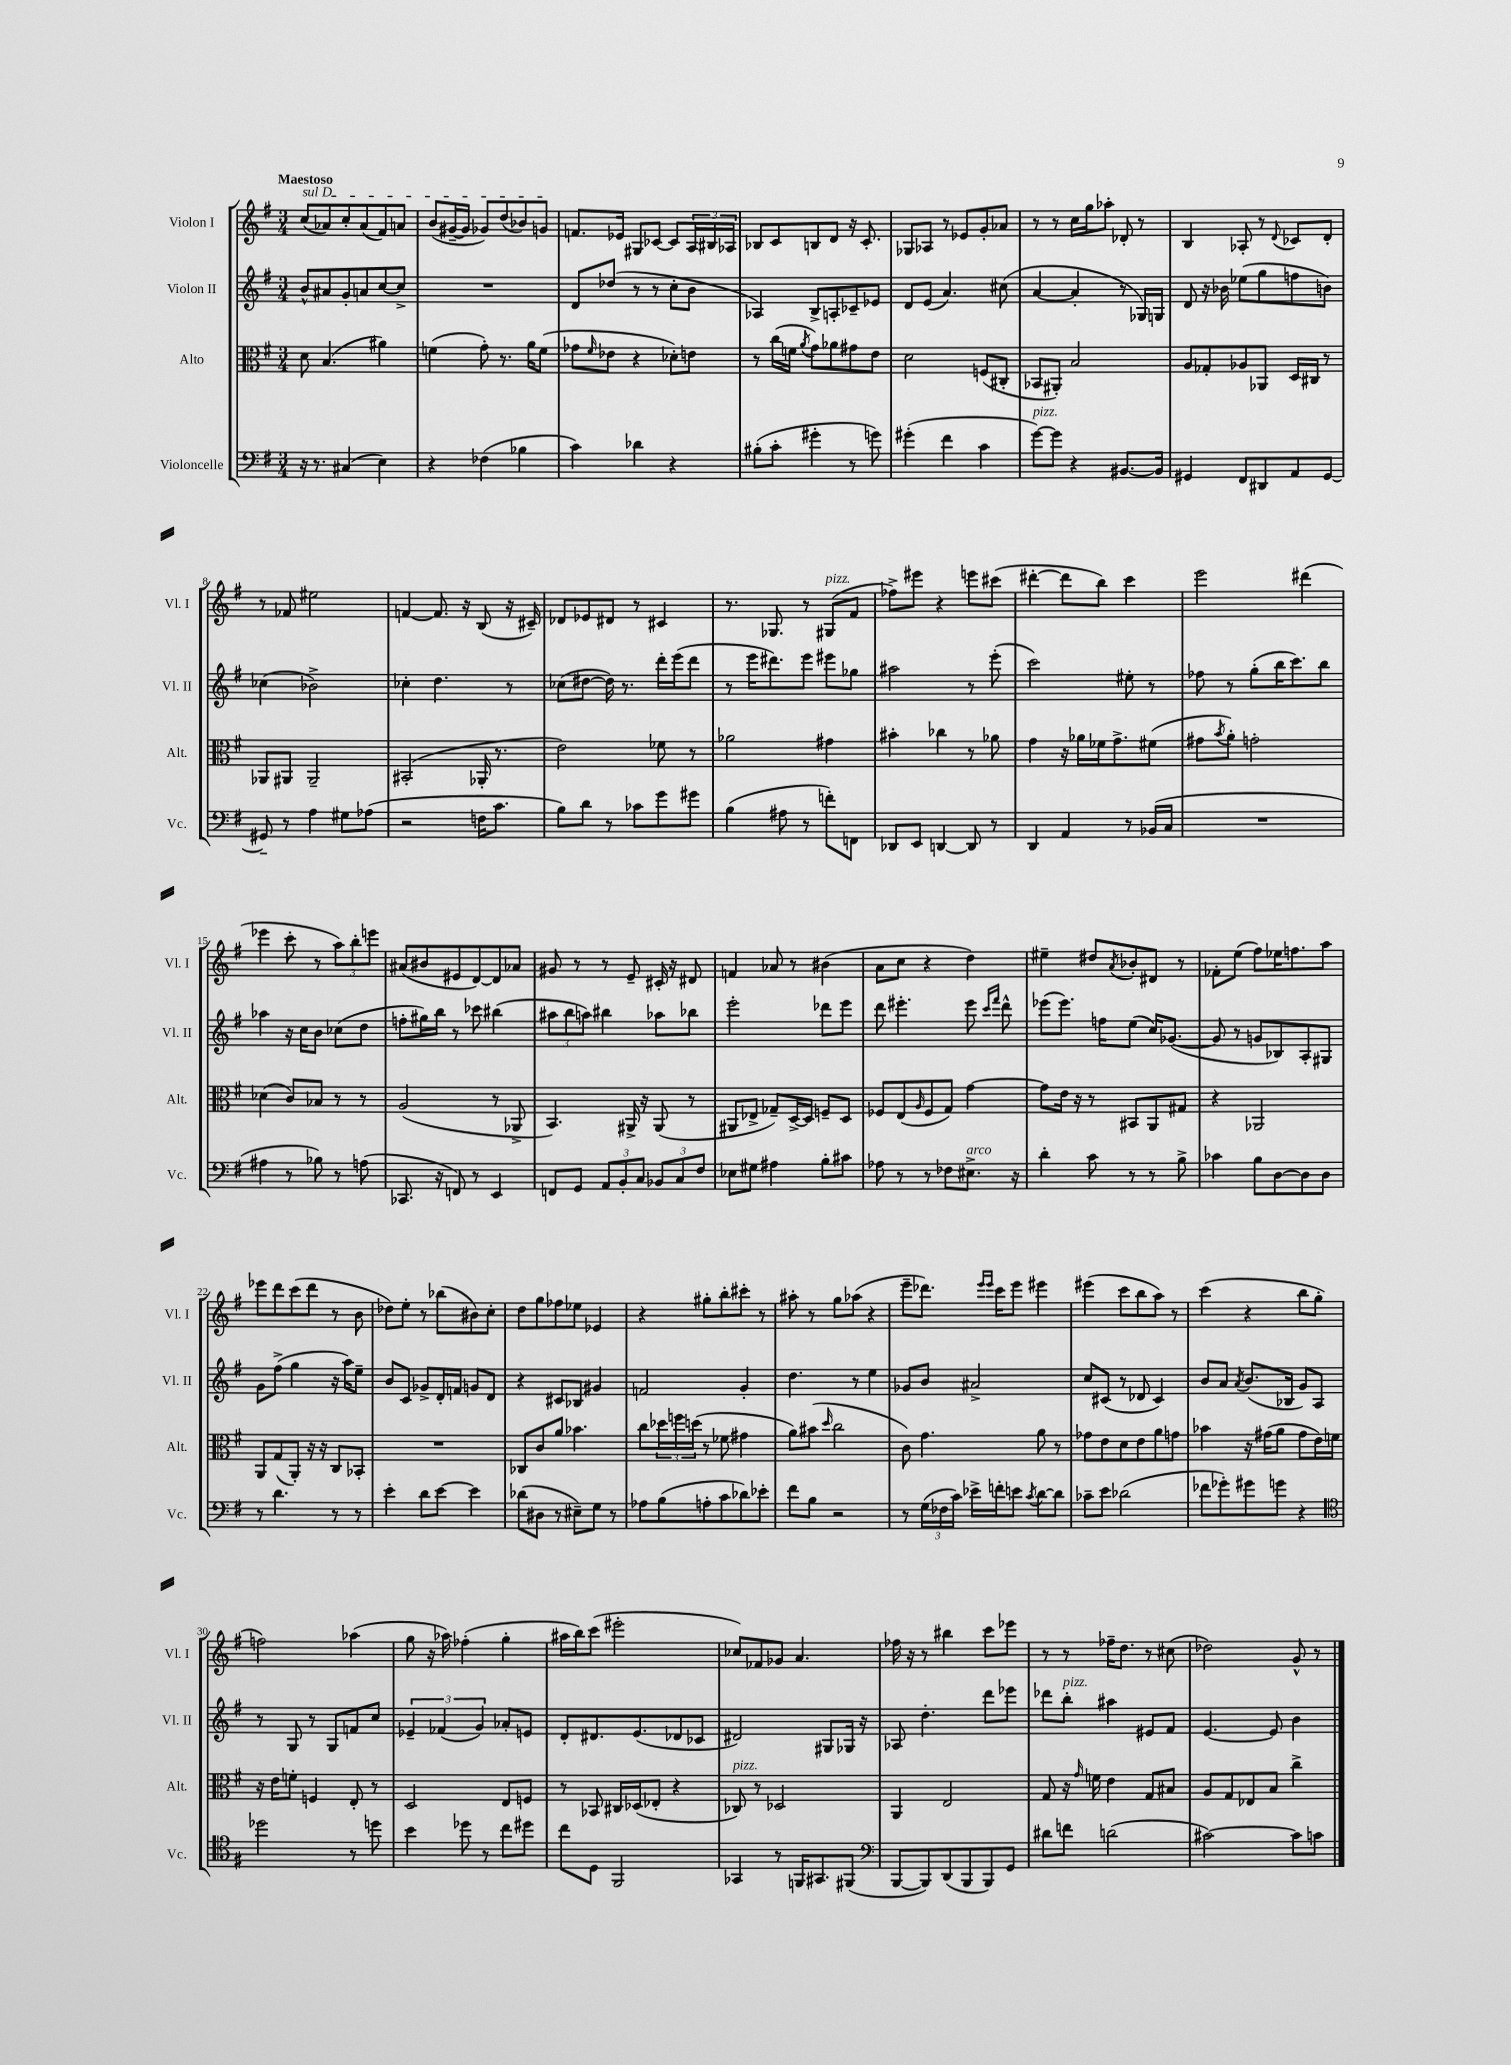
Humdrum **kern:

**kern	**kern	**kern	**kern
*staff4	*staff3	*staff2	*staff1
*clefF4	*clefC3	*clefG2	*clefG2
*k[f#]	*k[f#]	*k[f#]	*k[f#]
*M3/4	*M3/4	*M3/4	*M3/4
16r	8d	8b^^	(8cc
8.r	.	.	.
.	(4.B	8a#	8a-)
(4C#	.	8g'	8cc'
.	.	8a	(8a-
4E)	4a#)	[8cc	8f#)
.	.	8cc^]	8a
=	=	=	=
4r	(4f	2.r	(8b
.	.	.	[16g#~
.	.	.	16g#]
(4F-	8g')	.	8g-)
.	8.r	.	(8dd
4B-	.	.	8b-)
.	16a	.	.
.	(8f	.	8g
=	=	=	=
4c)	8g-	8d	8.f
.	16qqf#	.	.
.	8e-	(8dd-	.
.	.	.	16e-
4d-	4r	8r	8G#
.	.	8r	[8c-
4r	8d-')	8cc'	8c-]
.	8e	8b	24A
.	.	.	24B#
.	.	.	24A-
=	=	=	=
(8B#'	8r	4A-)	8B-
8c'	(16cc	.	8c
.	16f	.	.
.	8qa	.	.
4g#'	8g)	8B^	8B
.	8a-	8A'	8d
8r	8g#	8c-~	16r
.	.	.	8.c'
8g)	8e	8e-	.
=	=	=	=
(4g#'	2d	8d	8G-
.	.	(8e	8A-
4f#	.	4.a)	8r
.	.	.	8e-
4c	(8F	.	8g'
.	8C#'	(8cc#	8a-
=	=	=	=
[8g)	8BB-	[4a	8r
8g]	8AA#')	.	8r
4r	2B	4a']	16cc
.	.	.	16gg
.	.	.	8aa-'
[8.BB#	.	8r	8d-'
.	.	16G-)	8r
16BB#]	.	16G	.
=	=	=	=
4GG#	8A	8d	4B
.	8G-'	16r	.
.	.	16b-	.
8FF#	8A-	(8ee-	8A-'
8DD#	8AA-	8gg	8r
.	.	.	8qqd
8AA	16D	8ff	8c-
.	16C#	.	.
[8GG#	8r	8b)	8d'
=	=	=	=
8GG#~]	8AA-	(4cc-	8r
8r	8AA#	.	8f-
4A	2AA#~	2b-^)	2ee#
8G#	.	.	.
(8A-	.	.	.
=	=	=	=
2r	(2BB#'	4cc-'	[4f
.	.	4.dd	8.f]
.	.	.	16r
16F	16AA-'	.	(8B
8.c	8.r	.	.
.	.	8r	16r
.	.	.	16c#~)
=	=	=	=
8B)	2e)	(8cc-	8d-
8d	.	[8dd#	8e-
8r	.	16dd#])	8d#
.	.	8.r	.
8c-	.	.	8r
8g	8f-	16ddd'	4c#
.	.	(16eee	.
8g#	8r	8ddd	.
=	=	=	=
(4B	2a-	8r	8.r
.	.	16eee	.
.	.	8.ddd#)	8.G-
8A#	.	.	.
8r	.	8eee	8r
8f')	4g#	8eee#	(8G#
8FF	.	8gg-	8f#
=	=	=	=
8DD-	4b#'	2aa#	8ff-^)
8EE	.	.	8eee#
[4DD	4cc-	.	4r
8DD]	8r	8r	8eee
8r	8a-	(8eee'	(8ccc#
=	=	=	=
4DD	4g	2ccc)	[4ddd#'
4AA	16r	.	8ddd#]
.	16a-	.	.
.	16f-	.	8bb)
.	8.g^	.	.
8r	.	8ee#'	4ccc
(16BB-	(8f#	8r	.
16C	.	.	.
=	=	=	=
2.r	8g#	8ff-	2eee
.	8qb	.	.
.	8a')	8r	.
.	2g'	(8gg'	.
.	.	16bb	.
.	.	8.ccc)	.
.	.	.	(4ddd#
.	.	8bb	.
=	=	=	=
4A#	(4d-	4aa-	4eee-
8r	8c)	16r	8ccc'
.	.	16cc	.
8B-)	8B-	8b	8r
8r	8r	(8cc-	12aa)
.	.	.	12bb'
(8A	8r	8dd	.
.	.	.	12eee
=	=	=	=
8.CC-	(2A	8ff'	(8a#
.	.	16gg#)	8b#
16r	.	16bb	.
8FF)	.	8r	8e#
8r	.	8ccc-	[8d)
4EE	8r	(4bb#	8d]
.	8AA-^	.	8a-
=	=	=	=
8FF	4.BB)	12aa#	8g#
.	.	12bb	.
8GG	.	.	8r
.	.	12aa)	.
12AA	.	4bb#	8r
12BB'	.	.	.
.	16AA#^	.	8e~
12C	.	.	.
.	16r	.	.
12BB-	(8AA#	8aa-	16c#'
.	.	.	16r
12C	.	.	.
.	8r	8bb-	8d#
12F#	.	.	.
=	=	=	=
8E-	8AA#	2eee'	4f
8G#	8E-^	.	.
4A#	8G-~)	.	8a-
.	[16D^	.	8r
.	16D]	.	.
8B'	8F~	8ddd-	(4b#
8c#	8D	8eee	.
=	=	=	=
8A-	8F-	8ddd	8a
8r	(8E	4.eee#'	8cc
.	16qqA	.	.
8r	8F-	.	4r
8F-	8G)	.	.
8.E#^	[4g	8eee#	4dd)
.	.	16qqccc	.
.	.	16qqfff#	.
.	.	8ddd^^	.
16r	.	.	.
=	=	=	=
4d'	8g]	(8eee-	4ee#~
.	16e	8.eee-)	.
.	16r	.	.
8c	8r	.	8dd#
.	.	16ff	.
.	.	.	8qa
8r	8BB#	(8ee	8b-'
8r	8AA	16cc)	8d#
.	.	([8.g-	.
8B^	8G#	.	8r
=	=	=	=
4c-	4r	8g-]	8f-'
.	.	8r	(8ee
8B	2AA-	8g	8ff#)
[8D	.	8B-)	16ee-
.	.	.	8.ff
8D]	.	8A'	.
8D	.	8G#	8aa
=	=	=	=
8r	8AA	8g	8eee-
4.d	(8G	(8ff#^	8ddd
.	8AA')	4gg	(8ccc
.	16r	.	8ddd
.	16r	.	.
8r	8C	16r	8r
.	.	16aa)	.
8r	8BB-'	8ee~	8b
=	=	=	=
4e'	2.r	8b	8dd-)
.	.	8c	8ee'
8d	.	8g-^	8r
[8e	.	16d'	(8bb-
.	.	16f	.
4e]	.	8g	8b#)
.	.	8d	8cc'
=	=	=	=
(8d-	8C-	4r	8dd
8D#	8c	.	8gg
8r	8a	8c#	8ff-
8E#~)	4.b-	8B-	8ee-
8G	.	4g#	4e-
8r	.	.	.
=	=	=	=
8A-	8cc	2f	4r
(8B	24dd-	.	.
.	24ff	.	.
.	(24dd	.	.
8A'	8r	.	8gg#'
8c	8f-	.	8bb'
8d-)	4g#	4g'	8ccc#'
8e-'	.	.	8r
=	=	=	=
8f#	8a)	4.dd	8aa#'
8B	(8b#	.	8r
.	16qqdd	.	.
2r	2cc	.	8gg
.	.	8r	(8aa-
.	.	4ee	4r
=	=	=	=
8r	8c)	8g-	8eee~
(24G	4.g	8b	8.ddd-)
24F-	.	.	.
24c)	.	.	.
16e-^	.	2a#^	.
.	.	.	16qqeee
.	.	.	16qqeee
16f'	.	.	16ccc
8e	.	.	8eee
8qc	.	.	.
[8d	8a	.	4eee#
8d]	8r	.	.
=	=	=	=
8c-~	8g-	8cc	(4eee#
8e	8e	(8c#	.
(2d-	8d	8r	8ccc
.	8e	8d-	8bb
.	8a	4c#)	8aa)
.	8g	.	8r
=	=	=	=
8f-	4b-	8b	(4ccc
8g-')	.	8a	.
.	.	8qa	.
8g#	16r	(8.b	4r
.	(16g#	.	.
8g	8a	.	.
.	.	16B-	.
4r	8g#	8g)	8bb
.	16e)	8A	8gg'
.	16f	.	.
=	=	=	=
*clefC4	*	*	*
2dd-	16r	8r	2ff)
.	16e	.	.
.	8f'	8G	.
.	4F	8r	.
.	.	8G	.
8r	8E'	8f	(4aa-
8dd	8r	8cc	.
=	=	=	=
4b	2D	6e-~	8gg
.	.	.	16r
.	.	(6f-	.
.	.	.	16aa-)
8dd-	.	.	(4ff-'
.	.	6g)	.
8r	.	.	.
8cc	8E	8a-'	4gg'
8dd#	8F	8e	.
=	=	=	=
8cc	8r	8d'	16aa#
.	.	.	16bb)
8D	8BB-	8.d#	(8ccc
2FF#	16C#	.	2eee#'
.	(16D-	(8.e	.
.	8E-'	.	.
.	4r	8d-	.
.	.	8c-	.
=	=	=	=
4GG-	8C-)	2d#)	8cc-)
.	8r	.	8f-
8r	2D-	.	8g-
16FF	.	.	4.a
8.GG#	.	.	.
.	.	8G#	.
(8FF#	.	16G-	.
.	.	16r	.
=	=	=	=
*clefF4	*	*	*
[8BBB	4AA	8A-	16ff-
.	.	.	16r
8BBB])	.	4.dd'	8r
(8DD	2E	.	4bb#
8BBB	.	.	.
8BBB)	.	8ddd	8ccc
8GG	.	8eee-	8eee-
=	=	=	=
8d#	8G	8ddd-	8r
8f	16r	8bb'	8r
.	16qqg	.	.
.	16f	.	.
(2d	4e	4aa#	16ff-~
.	.	.	8.dd
.	8G	8e#	8r
.	8B#	8f#	(8cc#
=	=	=	=
[2c#)	8A	[4.e	2dd-)
.	8G	.	.
.	8E-	.	.
.	8B	8e]	.
8c#]	4cc^	4b	8g^^
8c	.	.	8r
==	==	==	==
*-	*-	*-	*-
